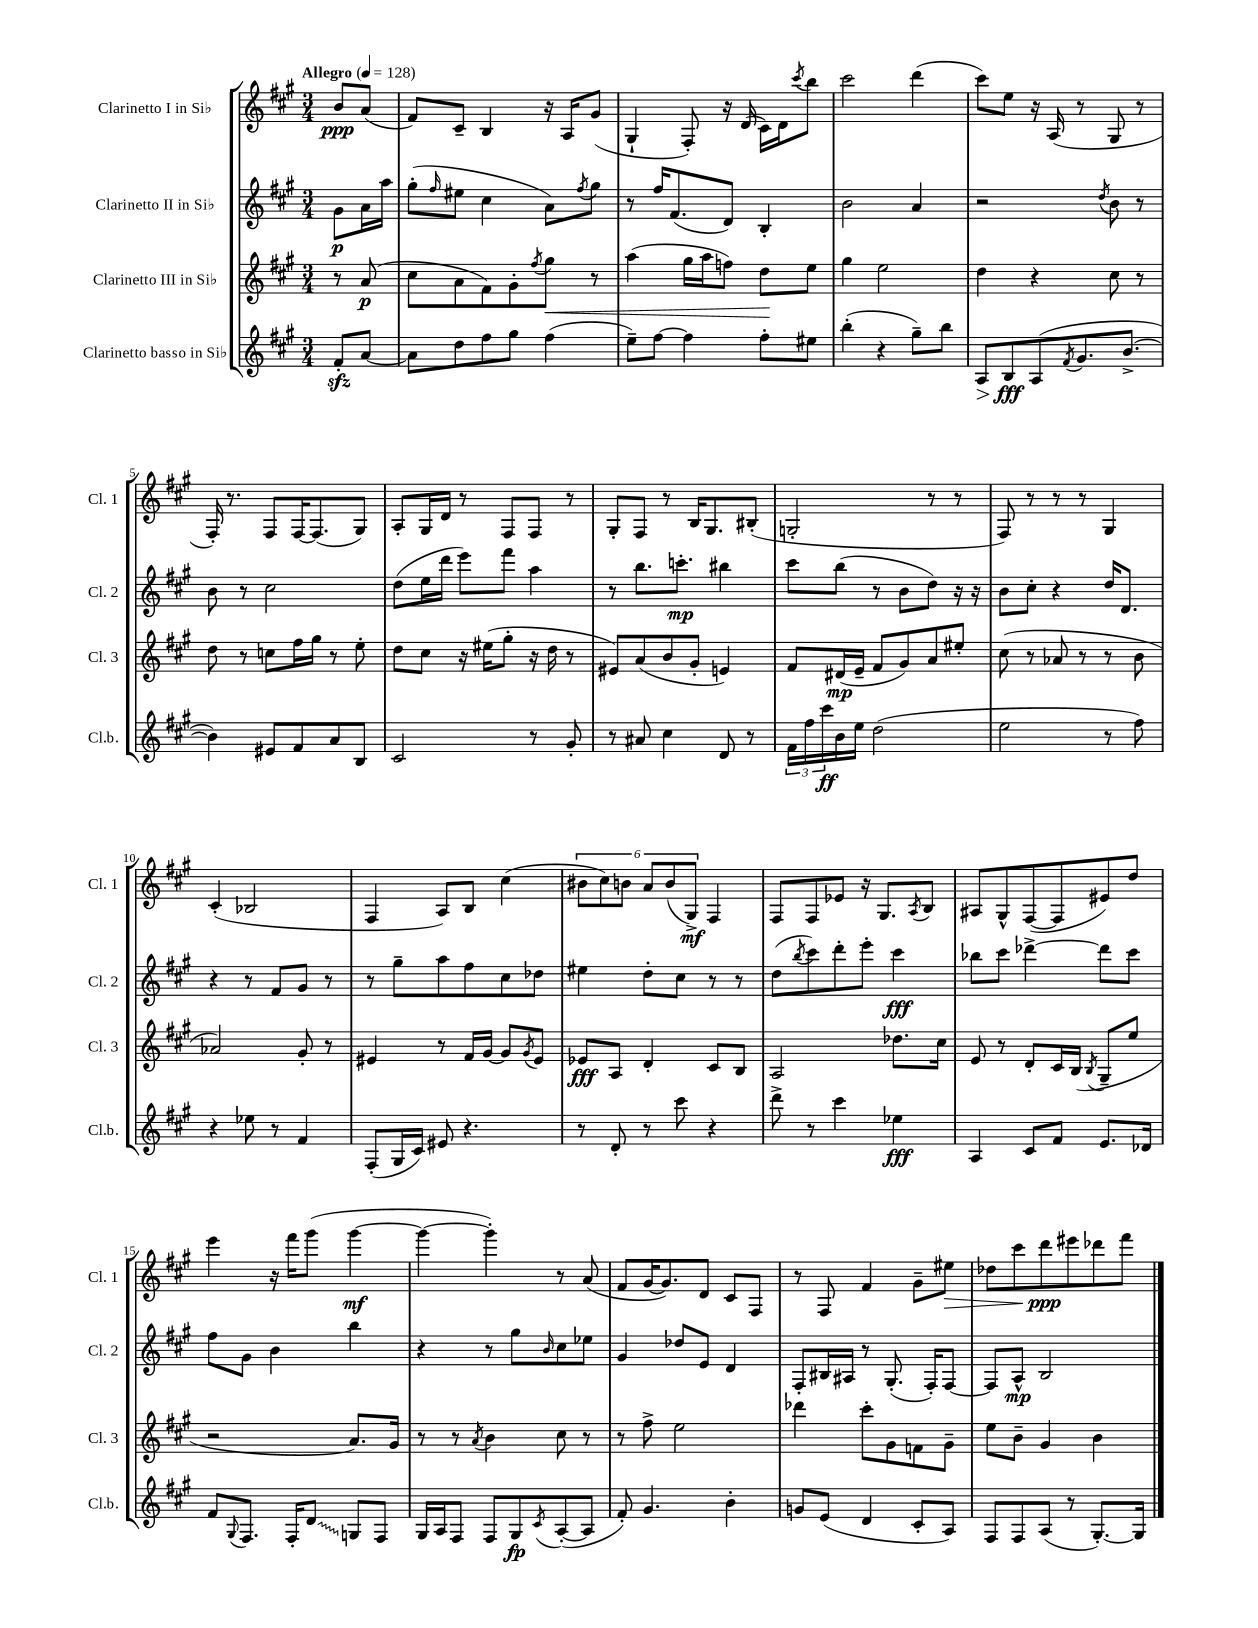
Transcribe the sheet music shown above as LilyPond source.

<<
\new StaffGroup <<
\new Staff = "s0" \with { instrumentName = "Clarinetto I in Sib" shortInstrumentName = "Cl. 1" } {
    \clef treble \key a \major \numericTimeSignature \time 3/4 \partial 4 \tempo "Allegro" 4 = 128
    b'8\ppp a'8( |
    fis'8) cis'8-- b4 r16 a16 gis'8( |
    gis4-! fis8-.) r16 d'16( cis'16) d'16 \acciaccatura { cis'''8 } b''8 |
    cis'''2 d'''4( |
    cis'''8) e''8 r16 a16( r8 gis8 r8 |
    fis16-.) r8. fis8 fis16~ fis8.( gis8) |
    a8-. gis16 d'16 r8 fis8 fis8 r8 |
    gis8-. fis8 r8 b16 gis8. bis8-.( |
    g2-. r8 r8 |
    fis8) r8 r8 r8 gis4 |
    cis'4-.( bes2 |
    fis4 a8) b8 cis''4( |
    \tuplet 6/4 { bis'8 cis''8) b'8 a'8 b'8( gis8->\mf) } fis4 |
    fis8 fis8 ees'8 r16 gis8. \acciaccatura { a8 } b8 |
    ais8 gis8-^ fis8~( fis8 eis'8) d''8 |
    e'''4 r16 fis'''16 gis'''8( gis'''4~\mf |
    gis'''4~ gis'''4-.) r8 a'8( |
    fis'8 gis'16~ gis'8.) d'8 cis'8 fis8 |
    r8 fis8 fis'4 gis'8-- eis''8\> |
    des''8 cis'''8 d'''8\ppp\! eis'''8 des'''8 fis'''8 \bar "|." |
}
\new Staff = "s1" \with { instrumentName = "Clarinetto II in Sib" shortInstrumentName = "Cl. 2" } {
    \clef treble \key a \major \numericTimeSignature \time 3/4 \partial 4
    gis'8\p a'16 a''16 |
    gis''8-.( \grace { fis''16 } eis''8 cis''4 a'8) \acciaccatura { fis''8 } gis''8 |
    r8 fis''16 fis'8.( d'8) b4-. |
    b'2 a'4 |
    r2 \acciaccatura { d''8 } b'8 r8 |
    b'8 r8 cis''2 |
    d''8( e''16 d'''16 e'''8) fis'''8 a''4 |
    r8 b''8. c'''8.-.\mp bis''4 |
    cis'''8 b''8( r8 b'8 d''8) r16 r16 |
    b'8 cis''8-. r4 d''16 d'8. |
    r4 r8 fis'8 gis'8 r8 |
    r8 gis''8-- a''8 fis''8 cis''8 des''8 |
    eis''4 d''8-. cis''8 r8 r8 |
    d''8( \acciaccatura { b''8 } cis'''8) d'''8-. e'''8-. cis'''4\fff |
    bes''8 cis'''8 des'''4~-> des'''8 cis'''8 |
    fis''8 gis'8 b'4 b''4 |
    r4 r8 gis''8 \grace { b'16 } cis''8 ees''8 |
    gis'4 des''8 e'8 d'4 |
    fis8-. bis16 ais16 r8 gis8.-.( fis16-.) fis8~ |
    fis8 a8-^\mp b2 \bar "|." |
}
\new Staff = "s2" \with { instrumentName = "Clarinetto III in Sib" shortInstrumentName = "Cl. 3" } {
    \clef treble \key a \major \numericTimeSignature \time 3/4 \partial 4
    r8 a'8\p( |
    cis''8 a'8 fis'8) gis'8-. \acciaccatura { fis''8 } gis''8\< r8 |
    a''4( gis''16 a''16 f''8) d''8\! e''8 |
    gis''4 e''2 |
    d''4 r4 cis''8 r8 |
    d''8 r8 c''8 fis''16 gis''16 r8 e''8-. |
    d''8 cis''8 r16 eis''16( gis''8-. r16 d''16 r8 |
    eis'8) a'8( b'8 gis'8-. e'4) |
    fis'8 dis'16\mp( e'16-- fis'8 gis'8) a'8 eis''8-. |
    cis''8( r8 aes'8 r8 r8 b'8 |
    aes'2) gis'8-. r8 |
    eis'4 r8 fis'16 gis'16~ gis'8 \acciaccatura { gis'8 } eis'8 |
    ees'8\fff a8 d'4-. cis'8 b8 |
    a2 des''8. cis''16 |
    e'8 r8 d'8-. cis'16 b16( \acciaccatura { b8 } gis8-- e''8 |
    r2 a'8.) gis'16 |
    r8 r8 \acciaccatura { a'8 } b'4 cis''8 r8 |
    r8 fis''8-> e''2 |
    des'''4 cis'''8-. gis'8 f'8 gis'8-- |
    e''8 b'8-- gis'4 b'4 \bar "|." |
}
\new Staff = "s3" \with { instrumentName = "Clarinetto basso in Sib" shortInstrumentName = "Cl.b." } {
    \clef treble \key a \major \numericTimeSignature \time 3/4 \partial 4
    fis'8-.\sfz a'8~ |
    a'8 d''8 fis''8 gis''8 fis''4( |
    e''8--) fis''8~ fis''4 fis''8-. eis''8 |
    b''4-.( r4 gis''8--) b''8 |
    a8\> b8\fff\! a8( \acciaccatura { fis'8 } gis'8. b'8.~-> |
    b'4) eis'8 fis'8 a'8 b8 |
    cis'2 r8 gis'8-. |
    r8 ais'8 cis''4 d'8 r8 |
    \tuplet 3/2 { fis'16 fis''16 cis'''16\ff } b'16 e''16 d''2( |
    e''2 r8 fis''8) |
    r4 ees''8 r8 fis'4 |
    fis8-.( gis16 cis'16) eis'8 r4. |
    r8 d'8-. r8 cis'''8 r4 |
    d'''8-> r8 cis'''4 ees''4\fff |
    a4 cis'8 fis'8 e'8. des'16 |
    fis'8 \appoggiatura { gis8 } fis8. fis16-. \once \override Glissando.style = #'zigzag d'8\glissando g8 fis8 |
    gis16 a16 fis8 fis8 gis8\fp \acciaccatura { cis'8 } a8~-.( a8 |
    fis'8-.) gis'4. b'4-. |
    g'8 e'8( d'4 cis'8-. a8) |
    fis8 fis8 a8( r8 gis8.~-.) gis16 \bar "|." |
}
>>
>>
